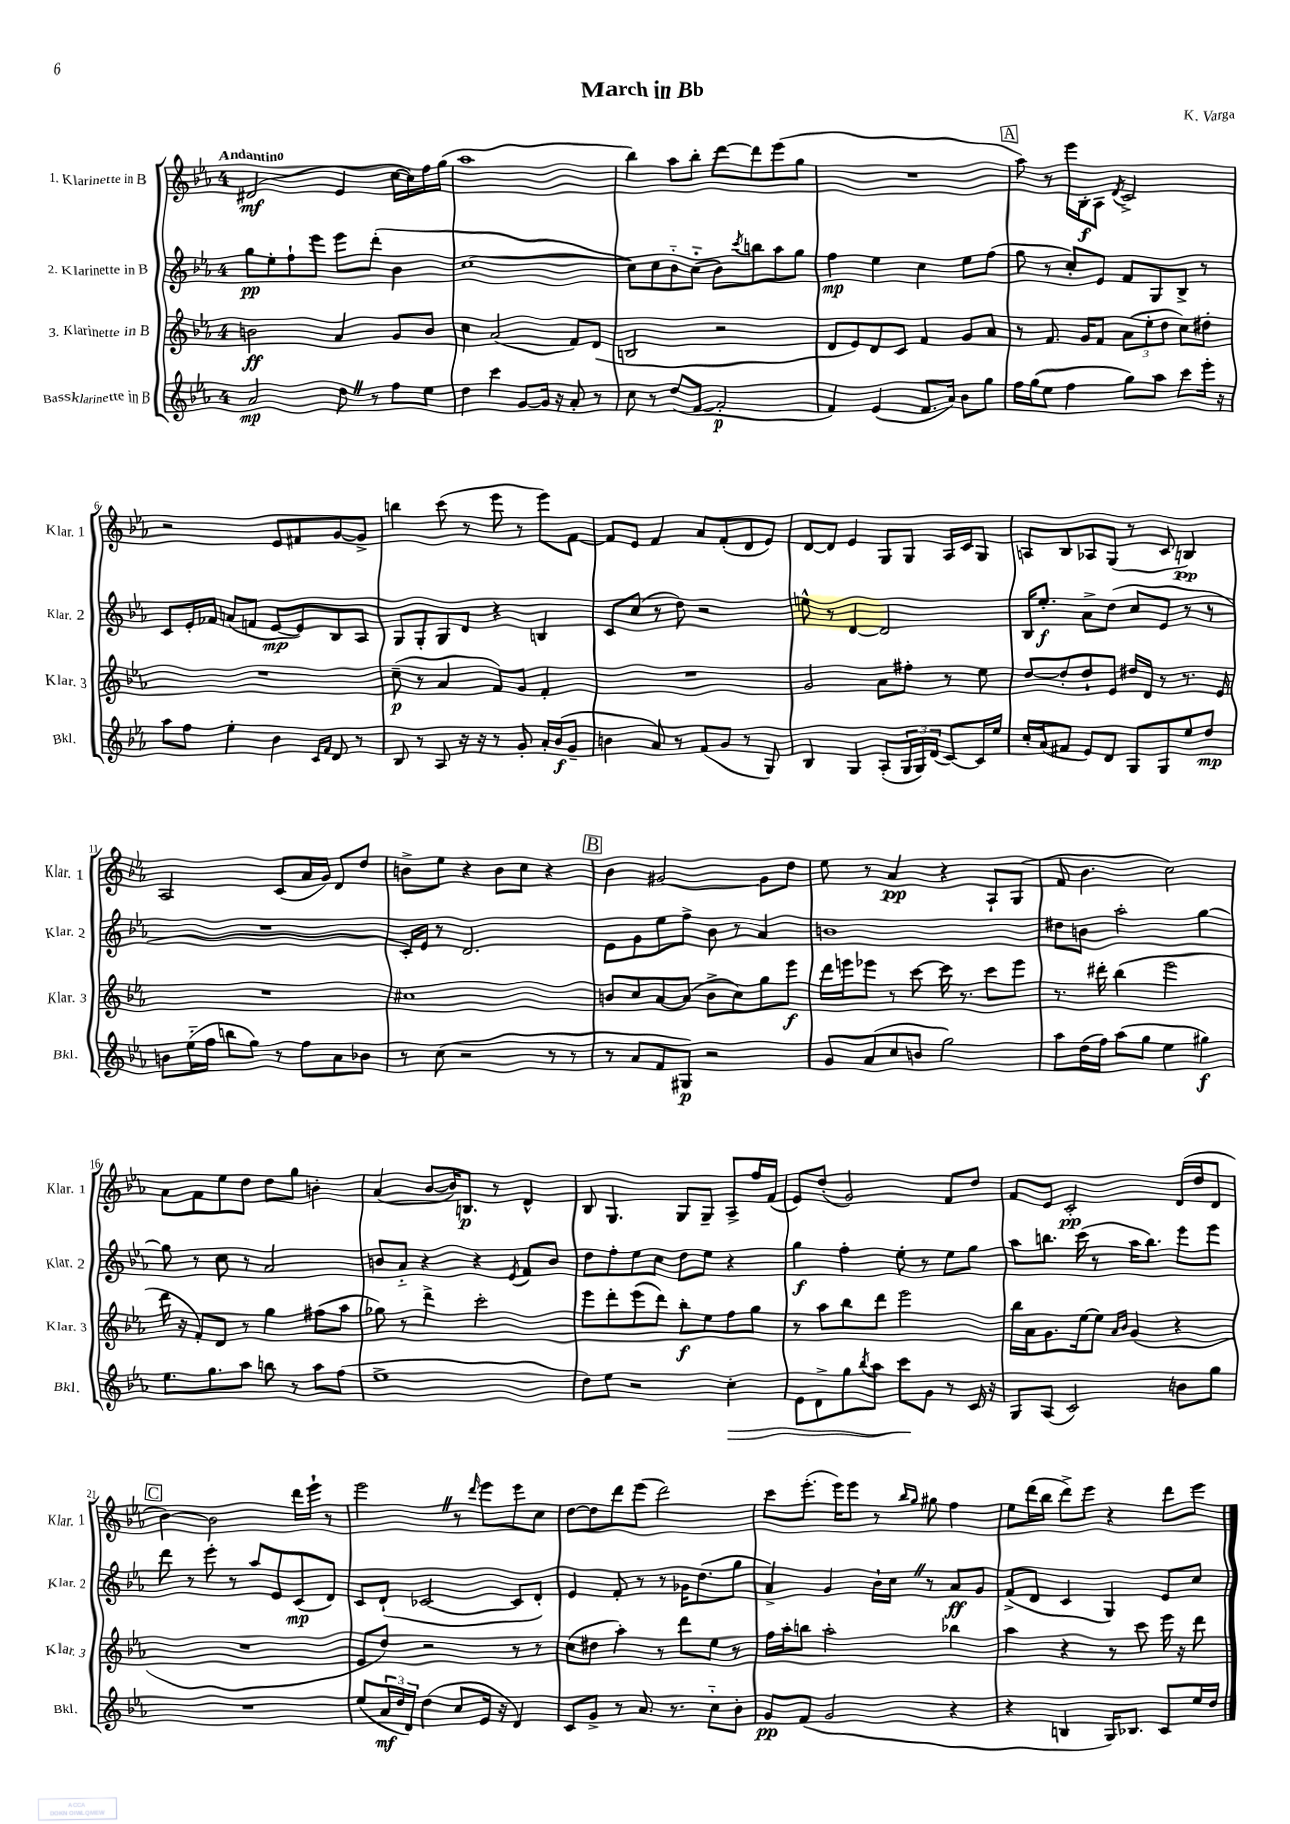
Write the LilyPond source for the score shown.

\header { title = "March in Bb" composer = "K. Varga" }
<<
\new StaffGroup <<
\new Staff = "s0" \with { instrumentName = "1. Klarinette in B" shortInstrumentName = "Klar. 1" } {
    \clef treble \key ees \major \once \override Staff.TimeSignature.style = #'single-digit \time 4/4 \tempo "Andantino"
    dis'2\mf( ees'4 c''16~ c''16) f''16 g''16( |
    aes''1 |
    bes''4) aes''8 bes''8-. d'''8~ d'''8 ees'''8( g''8 |
    R1 |
    \mark \markup { \box "A" } aes''8) r8 ees'''16 bes16-.\f aes8 \acciaccatura { d'8 } c'2-> |
    r2 ees'8 fis'8 g'8~ g'8-> |
    b''4 c'''8( r8 ees'''8 r8 ees'''8) f'8~ |
    f'8 ees'8 f'4 aes'8 f'8-.( d'8 ees'8) |
    d'8~ d'8 ees'4 g8 g8 aes16 c'16 g8 |
    a8 bes8 aes8 g8( r8 c'8 b4\pp) |
    aes2 c'8( aes'16 g'16) d'8 d''8 |
    b'8-> ees''8 r4 b'8 c''8 r4 |
    \mark \markup { \box "B" } bes'4 gis'2~ gis'8 d''8 |
    ees''8 r8 aes'4\pp r4 aes8-! g8( |
    f'8 bes'4. c''2) |
    aes'8 f'8 ees''8 d''8 d''8 g''8 b'4-. |
    aes'4( bes'8~ bes'16) b8.\p r8 d'4-^ |
    bes8 g4. g8 g8-- aes8-> f''16 f'16( |
    ees'8) d''8-.( g'2) f'8 d''8 |
    f'8 ees'8 c'2-.\pp d'16( d''16 d'8 |
    \mark \markup { \box "C" } bes'4~) bes'2 d'''16 ees'''16-! r8 |
    ees'''2 \once \override BreathingSign.text = \markup { \musicglyph "scripts.caesura.straight" } \breathe r8 \grace { d'''16 } ees'''8 ees'''8 c''8 |
    d''8~ d''8 d'''8 ees'''8( d'''2) |
    c'''8 ees'''8.-.( ees'''16) ees'''8 r8 \grace { bes''16 g''16 } gis''8 f''4 |
    ees''8 d'''16( bes''16 d'''8->) ees'''8 r4 d'''8 ees'''8 \bar "|." |
}
\new Staff = "s1" \with { instrumentName = "2. Klarinette in B" shortInstrumentName = "Klar. 2" } {
    \clef treble \key ees \major \once \override Staff.TimeSignature.style = #'single-digit \time 4/4
    g''8\pp ees''8-. f''8-! ees'''8 ees'''8 d'''8-.( bes'4 |
    c''1~ |
    c''8) c''8 bes'8-_ c''8-_( bes'8) \acciaccatura { c'''8 } b''8 aes''8 g''8 |
    f''4\mp ees''4 c''4 ees''8 f''8( |
    \mark \markup { \box "A" } g''8 r8 c''8-.) ees'8 f'8 g8 bes8-> r8 |
    c'8 ees'16-. fes'16 a'8( f'8 ees'8~\mp ees'8) bes8 aes8 |
    g8 g8-. g8 d'8 r4 b4 |
    c'8 c''8( r8 d''8) r2 |
    e''8-^ r8 d'4~ d'2 |
    bes16 ees''8.-.\f aes'8-> d''8( c''8 ees'8 r8 r8 |
    R1 |
    c'16-.) ees'16 r8 d'2. |
    \mark \markup { \box "B" } ees'8 g'8 ees''8 f''8-> bes'8 r8 aes'4 |
    b'1 |
    dis''8 b'8 aes''2-. g''4~ |
    g''8 r8 c''8 r8 aes'2 |
    b'8 aes'8-_ r4 r4 \acciaccatura { ees'8 } f'8 b'8 |
    d''8 f''8-. ees''8 c''8 d''8 ees''8 r4 |
    g''4\f f''4-. ees''8-. r8 ees''8 g''8 |
    aes''8 b''8. c'''16( r8 aes''16 b''8.) ees'''8 ees'''8 |
    \mark \markup { \box "C" } d'''8 r8 ees'''8-. r8 aes''8 ees'8 c'8\mp( d'8) |
    c'8 d'8-!( ces'2~ ces'8 d'8-.) |
    ees'4 f'8-. r8 r8 ges'16 d''8.( g''8 |
    aes'4->) g'4 bes'16-! c''16 \once \override BreathingSign.text = \markup { \musicglyph "scripts.caesura.straight" } \breathe r8 aes'8\ff g'8 |
    f'8->( d'8 c'4 g4) ees'8 c''8 \bar "|." |
}
\new Staff = "s2" \with { instrumentName = "3. Klarinette in B" shortInstrumentName = "Klar. 3" } {
    \clef treble \key ees \major \once \override Staff.TimeSignature.style = #'single-digit \time 4/4
    b'2\ff aes'4 g'8 b'8 |
    c''4 aes'2( f'8) d'8( |
    b2 r2 |
    d'8 ees'8) d'8 c'8 f'4 g'8 aes'8 |
    \mark \markup { \box "A" } r8 f'8. g'16 f'8 \tuplet 3/2 { aes'8( ees''8-. d''8 } c''8) dis''8-. |
    R1 |
    c''8--\p( r8 aes'4 f'8) g'8 f'4-. |
    R1 |
    g'2 aes'8 fis''8-. r8 ees''8 |
    d''8~ d''8-. d''8-! ees'8 dis''16 d'16 r8 r8. ees'16 |
    R1 |
    cis''1 |
    \mark \markup { \box "B" } b'8 c''8 aes'8~ aes'8( b'8-> c''8) g''8 ees'''8\f |
    d'''16 e'''16 ees'''8 r8 c'''8~ c'''16 r8. c'''8 ees'''8 |
    r8. dis'''16-. bes''4( ees'''2 |
    d'''16 r16 f'8-.) d'8 r8 g''4 fis''8( aes''8 |
    ges''8) r8 d'''4-> c'''2-. |
    ees'''8 d'''8-. ees'''8( d'''8) bes''8-.\f ees''8 f''8 g''8 |
    r8 aes''8 bes''8 d'''8 ees'''2 |
    bes''16 aes'16 g'8. ees''16~ ees''8 \grace { aes'16 bes'16 } g'4( r4 |
    \mark \markup { \box "C" } R1 |
    ees'8 d''8) r2 r8 r8 |
    c''8( dis''8 aes''4-.) r8 d'''8 ees''8 r8 |
    f''16 aes''16-. b''8 aes''2-. bes''4 |
    aes''4 r4 r8 c'''8 ees'''16 r16 d'''8 \bar "|." |
}
\new Staff = "s3" \with { instrumentName = "Bassklarinette in B" shortInstrumentName = "Bkl." } {
    \clef treble \key ees \major \once \override Staff.TimeSignature.style = #'single-digit \time 4/4
    aes'2\mp d''8 \once \override BreathingSign.text = \markup { \musicglyph "scripts.caesura.straight" } \breathe r8 f''8 ees''8 |
    d''4 c'''4 g'8~ g'16 r16 aes'8-. r8 |
    c''8 r8 d''8( f'8~ f'2-.\p |
    f'4) ees'4( f'8. aes'16) bes'8 g''8 |
    \mark \markup { \box "A" } f''16 g''16( ees''8 f''4 g''8) aes''8 c'''8 ees'''16-. r16 |
    aes''8 f''8 ees''4-. bes'4 \grace { c'16 f'16 } d'8 r8 |
    bes8 r8 aes8 r16 r16 r8 g'8-. aes'16-. bes'16\f( g'8-- |
    b'4 aes'8) r8 f'8( g'8 r8 g8) |
    bes4 g4 aes8-.( \tuplet 3/2 { g16 g16) d'16( } c'8~) c'16 ees''16 |
    c''16-. aes'16( fis'8 ees'8) d'8 g8 g8 ees''8 d''8\mp |
    b'8 ees''16-_( f''16 b''8 g''8) r8 f''8 aes'8 bes'8 |
    r8 c''8( r2 r8 r8 |
    \mark \markup { \box "B" } r8 aes'8 f'8 gis8\p) r2 |
    g'8 aes'8( c''8 b'8 g''2) |
    aes''8 d''16( f''16) aes''8( g''8 ees''4 gis''4\f) |
    ees''8. g''8. aes''8 b''8 r8 aes''8 f''8( |
    ees''1-> |
    d''8) ees''8 r2 c''4-.\> |
    ees'8 d'8-> g''8 \acciaccatura { bes''8 } aes''8 c'''8\! g'8 r8 c'16 r16 |
    g8 aes8( c'2) b'8 g''8 |
    \mark \markup { \box "C" } R1 |
    ees''8( \tuplet 3/2 { aes'16\mf d''16 d'16) } d''4( c''8 ees'16 r16 d'4) |
    c'8 g'8-> r8 aes'8. r8. c''8-_ bes'8-. |
    g'8\pp f'8( g'2 r4 |
    r4 b4 g16) bes8. c'8 ees''16 d''16 \bar "|." |
}
>>
>>
